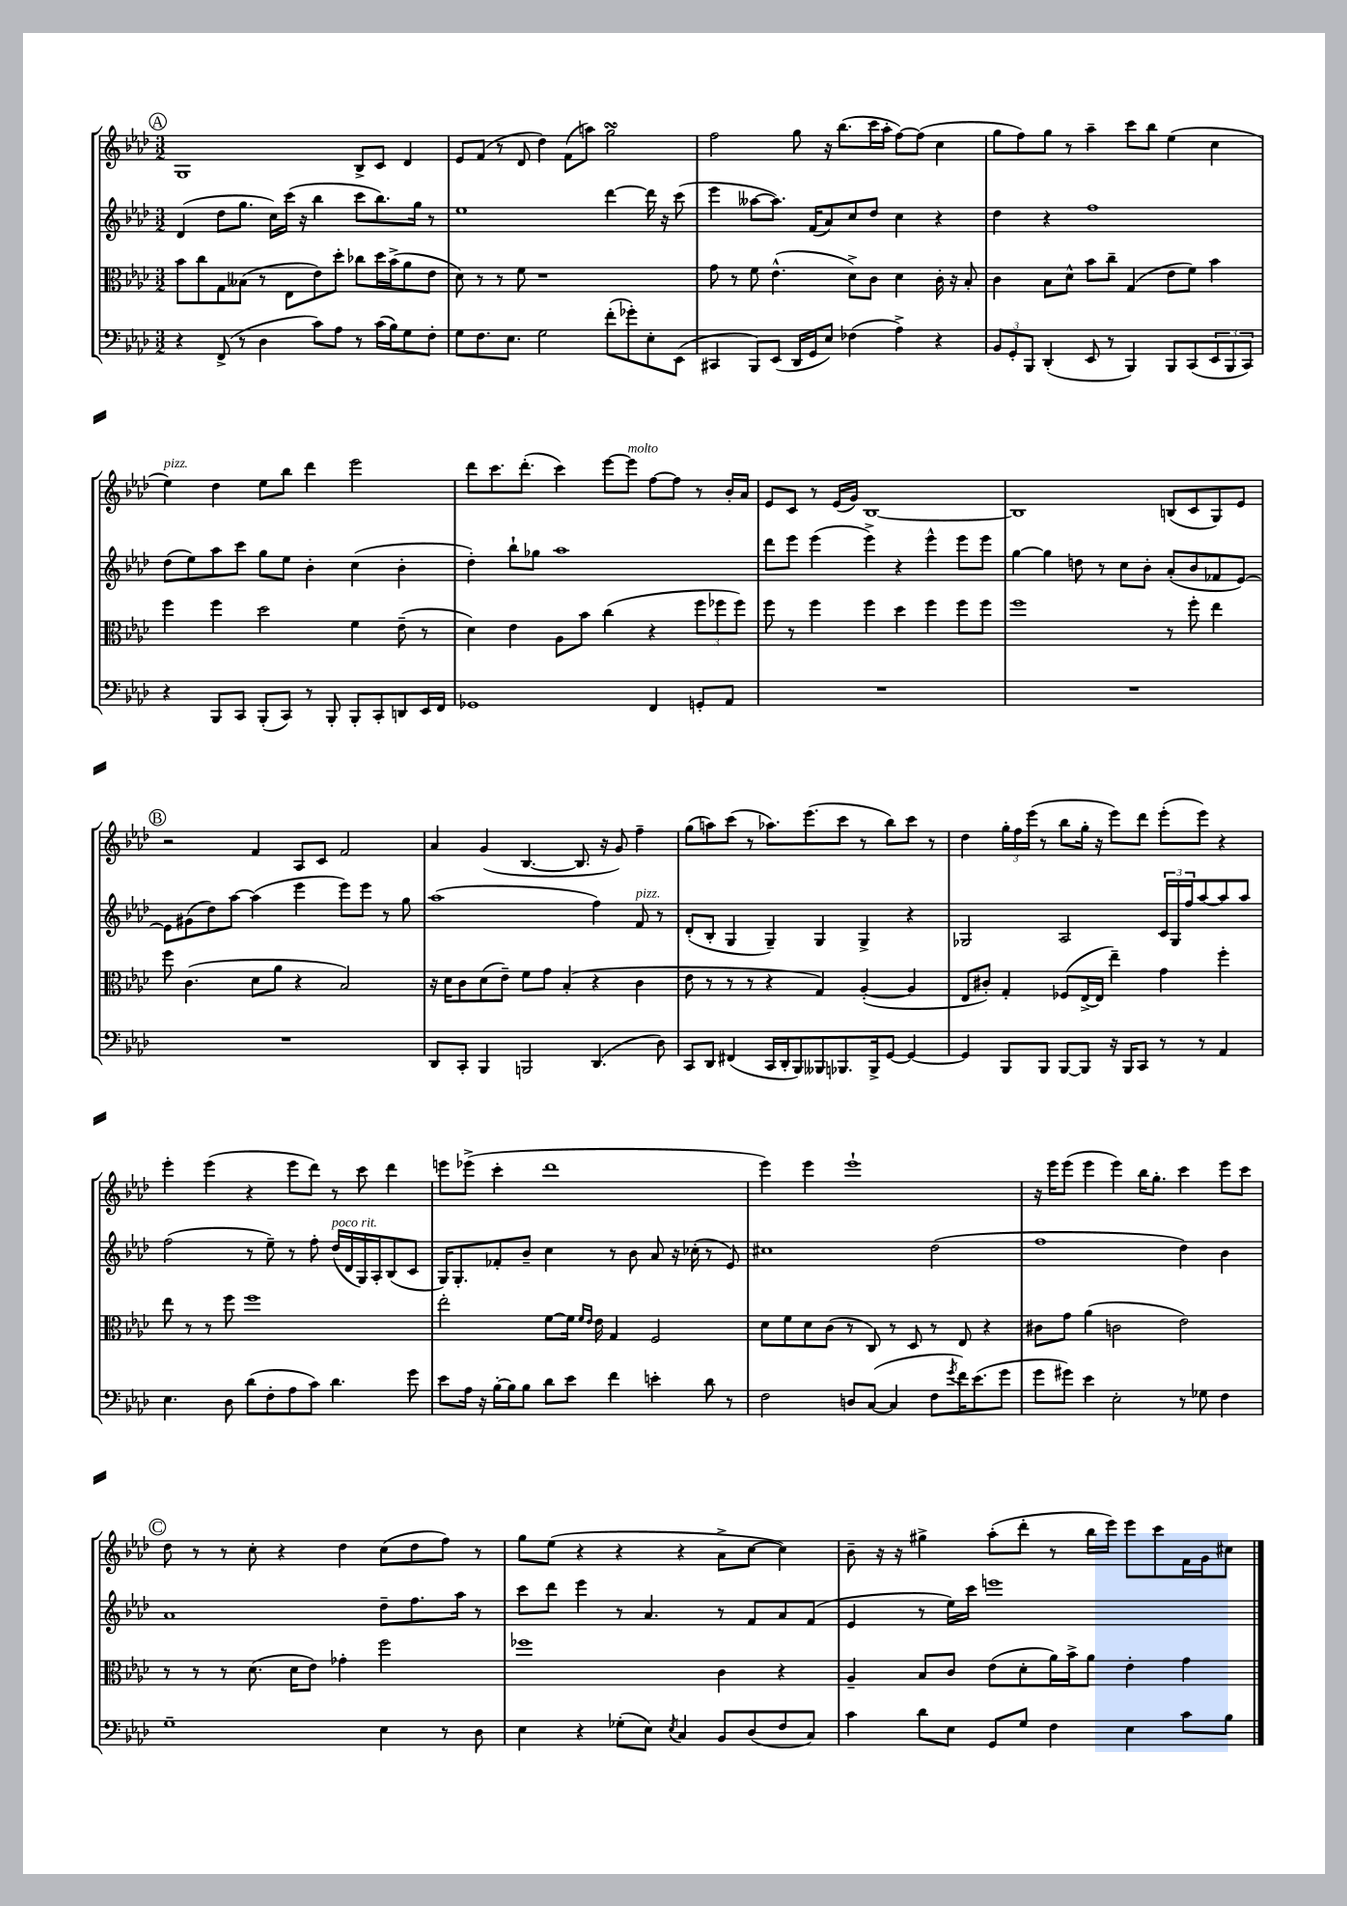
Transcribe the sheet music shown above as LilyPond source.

<<
\new StaffGroup <<
\new Staff = "s0" {
    \clef treble \key aes \major \numericTimeSignature \time 3/2
    \mark \markup { \circle "A" } g1 bes8-> c'8 des'4 |
    ees'8 f'8( r8 des'8 des''4) f'8( a''8) g''2\turn |
    f''2 g''8 r16 bes''8.( c'''16 aes''16-. f''8~) f''8( c''4 |
    g''8 f''8) g''8 r8 aes''4-- c'''8 bes''8 ees''4( c''4 |
    ees''4^\markup { \italic "pizz." }) des''4 ees''8 bes''8 des'''4 ees'''2 |
    des'''8 c'''8. des'''8.-.( c'''4) ees'''8~ ees'''8^\markup { \italic "molto" } f''8~ f''8 r8 bes'16-. aes'16 |
    ees'8 c'8 r8 ees'16( g'16) bes1~ |
    bes1 b8( c'8 g8) ees'8 |
    \mark \markup { \circle "B" } r2 f'4 aes8 c'8 f'2 |
    aes'4 g'4( bes4.~ bes8. r16 g'8) f''4-- |
    g''8( a''8) c'''8( r8 aes''8.) ees'''8.( c'''8 r8 bes''8) c'''8 r8 |
    des''4 \tuplet 3/2 { g''16-. f''16 ees'''16( } r8 bes''8 g''16-. r16 ees'''8) des'''8 ees'''8-.( ees'''8) r4 |
    ees'''4-. ees'''4( r4 ees'''8 des'''8) r8 c'''8 des'''4 |
    e'''8 ees'''8->( c'''4-. des'''1 |
    ees'''4) ees'''4 ees'''1-! |
    r16 ees'''16 ees'''8( ees'''4 ees'''4) bes''16 g''8.-. c'''4 ees'''8 c'''8 |
    \mark \markup { \circle "C" } des''8 r8 r8 c''8-. r4 des''4 c''8( des''8 f''8) r8 |
    g''8 ees''8( r4 r4 r4 aes'8-> c''8~ c''4) |
    bes'8-- r16 r16 gis''4-> aes''8-.( des'''8-. r8 bes''16 ees'''16) ees'''8 c'''8 f'16 g'16 cis''8 \bar "|." |
}
\new Staff = "s1" {
    \clef treble \key aes \major \numericTimeSignature \time 3/2
    \mark \markup { \circle "A" } des'4( des''8 g''8. c''16) c'''16( r16 bes''4 c'''8 bes''8.) g''16 r8 |
    ees''1 des'''4~ des'''16 r16 c'''8( |
    ees'''4 aeses''8~ aeses''8.) f'16( aes'8) c''8 des''8 c''4 r4 |
    des''4 r4 f''1 |
    des''8( ees''8) aes''8 c'''8 g''8 ees''8 bes'4-. c''4( bes'4-. |
    des''4-.) bes''8-! ges''8 aes''1 |
    des'''8 ees'''8 ees'''4( ees'''4->) r4 ees'''4-^ ees'''8 ees'''8 |
    g''4~ g''4 d''8 r8 c''8 bes'8-. aes'8-.( bes'8 fes'8 ees'8~) |
    \mark \markup { \circle "B" } ees'8 gis'8( des''8) aes''8~ aes''4( ees'''4 ees'''8) ees'''8 r8 g''8 |
    aes''1( f''4) f'8^\markup { \italic "pizz." } r8 |
    des'8-.( bes8-. g4 g4--) g4 g4-> r4 |
    ges2 aes2 \tuplet 3/2 { c'16 ges16 f''16 } aes''8~ aes''8 aes''8 |
    f''2( r8 ees''8--) r8 f''8-. des''16^\markup { \italic "poco rit." }( des'16 g16) aes16-. bes8( c'8 |
    g16) g8.-. fes'8-. bes'8-- c''4 r8 bes'8 aes'8 r16 ces''16-.( r8 ees'8) |
    cis''1 des''2( |
    f''1 des''4) bes'4 |
    \mark \markup { \circle "C" } aes'1 des''8-- f''8. aes''16 r8 |
    c'''8 des'''8 ees'''4 r8 aes'4. r8 f'8 aes'8 f'8( |
    ees'4 r8 ees''16) c'''16 e'''1 \bar "|." |
}
\new Staff = "s2" {
    \clef alto \key aes \major \numericTimeSignature \time 3/2
    \mark \markup { \circle "A" } bes'8 c''8 g8 beses8( r8 ees8 ees'8) des''8-. ces''8 des''16 bes'16->( aes'8 ees'8 |
    des'8) r8 r8 f'8 r1 |
    g'8 r8 f'8 ees'4.-^( des'8->) c'8 des'4 c'16-. r16 bes8-. |
    c'4 bes8 des'8-^ bes'8 c''8-- g4( ees'8 f'8) bes'4 |
    f''4 f''4 des''2 f'4 ees'8--( r8 |
    des'4) ees'4 aes8 bes'8 c''4( r4 \tuplet 3/2 { f''8 fes''8 fes''8) } |
    f''8 r8 f''4 f''4 des''4 f''4 f''8 f''8 |
    f''1 r8 f''8-. ees''4 |
    \mark \markup { \circle "B" } f''8 c'4.( des'8 aes'8 r4 bes2) |
    r16 des'16 c'8 des'8( ees'8--) f'8 g'8 bes4-.( r4 c'4 |
    ees'8 r8 r8 r8 r4 g4) aes4~-.( aes4 |
    ees8 cis'8-.) g4-. fes8( ees16~-> ees16 ees''4--) g'4 f''4-. |
    ees''8 r8 r8 f''8 f''1 |
    ees''2-. f'8~ f'16 \grace { f'16 ees'16 } ees'16 g4 f2 |
    des'8 f'8 des'8 c'8( r8 c8) r8 des8 r8 ees8 r4 |
    cis'8 g'8 aes'4( c'2 ees'2) |
    \mark \markup { \circle "C" } r8 r8 r8 des'8.( des'16 ees'8) ges'4-. f''2 |
    fes''1 c'4 r4 |
    aes4-- bes8 c'8 ees'8( des'8-. aes'16) bes'16-> aes'8 ees'4-. g'4 \bar "|." |
}
\new Staff = "s3" {
    \clef bass \key aes \major \numericTimeSignature \time 3/2
    \mark \markup { \circle "A" } r4 f,8->( r8 des4 c'8) aes8 r8 c'16( bes16) g8 f8-. |
    g8 f8. ees8. g2 f'8-.( ges'8-.) ees8-. ees,8( |
    cis,4 bes,,8) ees,8( des,16 g,16 ees8) fes4( aes4->) r4 |
    \tuplet 3/2 { bes,8 g,8-. bes,,8 } des,4-.( ees,8 r8 bes,,4) bes,,8 c,8( \tuplet 3/2 { ees,8 bes,,8 c,8) } |
    r4 bes,,8 c,8 bes,,8-.( c,8) r8 bes,,8-. bes,,8-. c,8-. d,8 ees,16 f,16 |
    ges,1 f,4 g,8-. aes,8 |
    R1. |
    R1. |
    \mark \markup { \circle "B" } R1. |
    des,8 c,8-. bes,,4 b,,2 des,4.( des8) |
    c,8 des,8 fis,4( c,16 des,16-. bes,,8) beses,,8 bes,,8. bes,,16-> g,8~ g,4~ |
    g,4 bes,,8 bes,,8 bes,,8~ bes,,8 r16 bes,,16 c,8 r8 r8 aes,4 |
    ees4. des8 des'8( f8-. aes8 c'8) des'4. g'8 |
    ees'8 aes16 r16 bes16~-. bes16 bes8 des'8 ees'8 f'4 e'4-. des'8 r8 |
    f2 d8 c8~( c4 f8 \acciaccatura { g'8 } f'16) ees'8.( g'8 |
    g'8 gis'8) ees'4 ees2-. r8 ges8 f4 |
    \mark \markup { \circle "C" } g1-- ees4 r8 des8 |
    ees4 r4 ges8-.( ees8) \acciaccatura { ees8 } c4 bes,8 des8( f8 c8) |
    c'4 des'8 ees8 g,8 g8 f4 ees4 c'8 bes8 \bar "|." |
}
>>
>>
